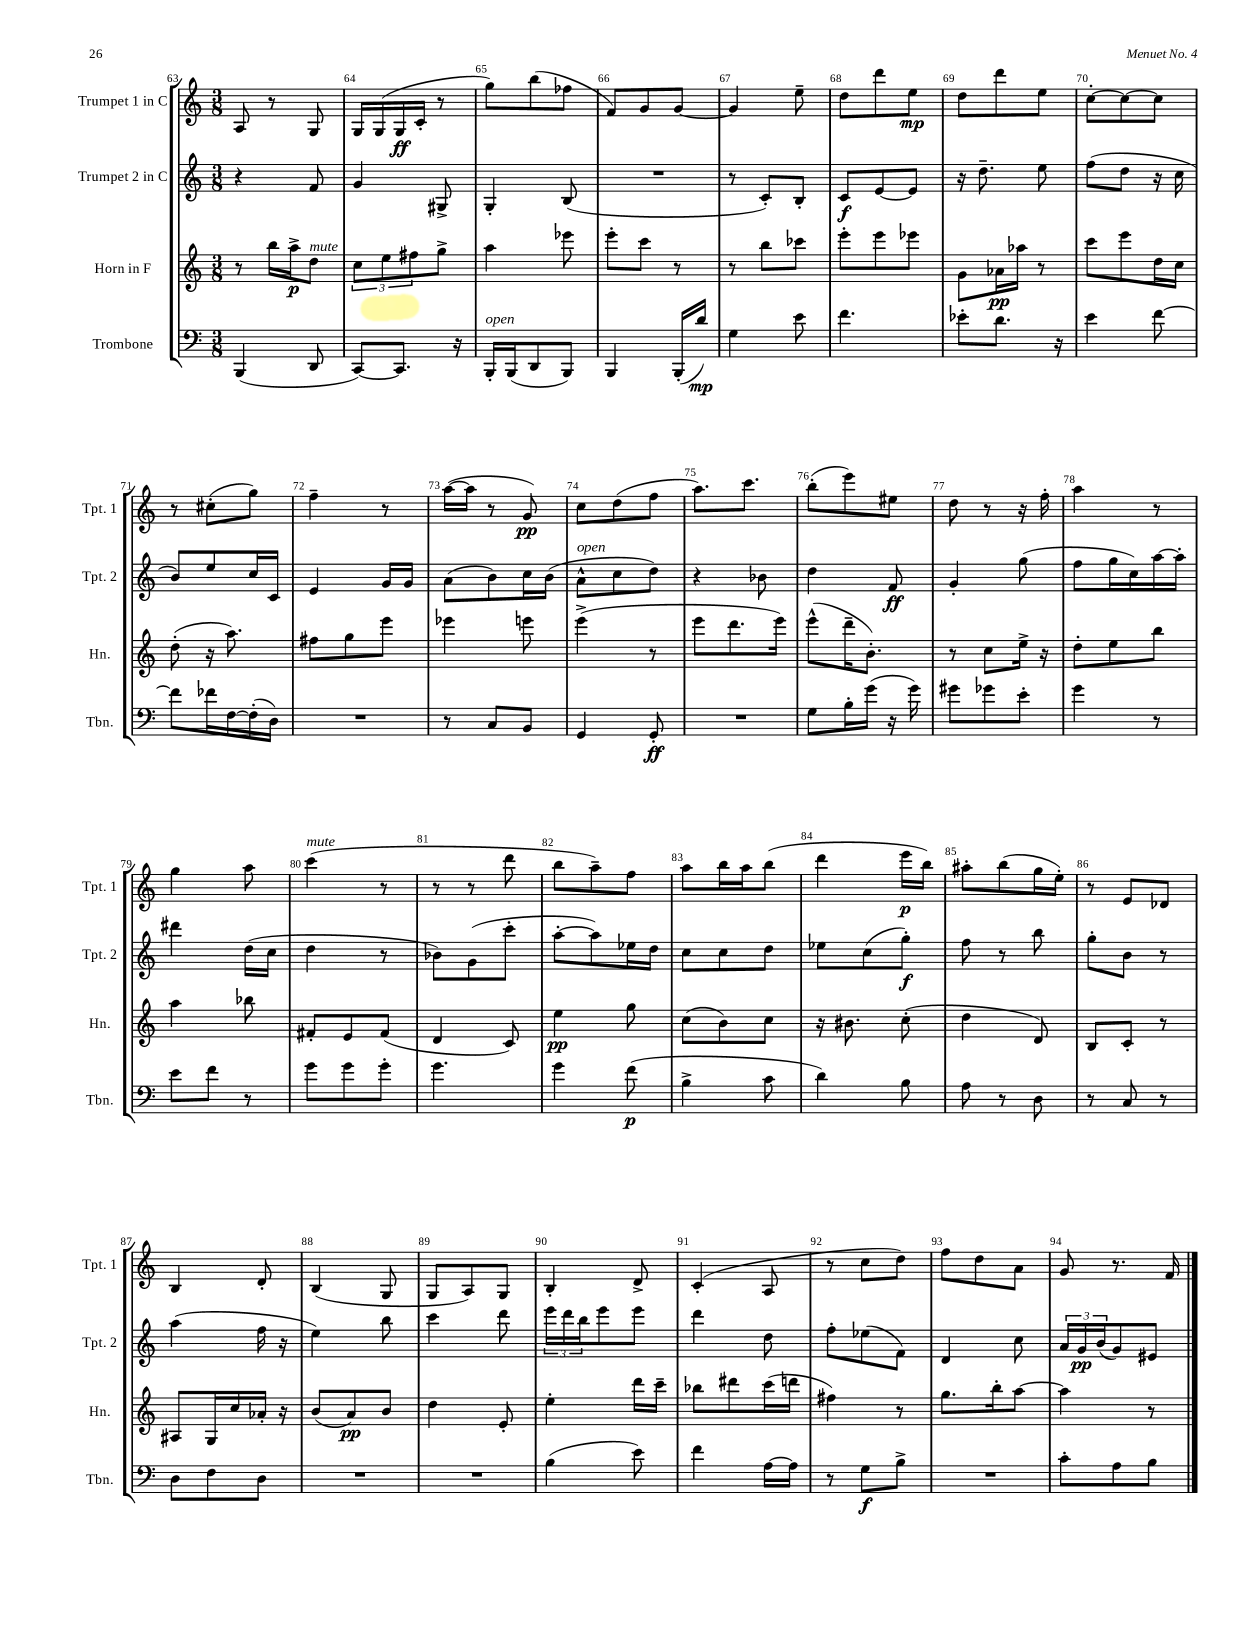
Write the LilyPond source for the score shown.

<<
\new StaffGroup <<
\new Staff = "s0" \with { instrumentName = "Trumpet 1 in C" shortInstrumentName = "Tpt. 1" } {
    \clef treble \key c \major \numericTimeSignature \time 3/8
    a8 r8 g8 |
    g16 g16( g16\ff c'16-. r8 |
    g''8) b''8( fes''8 |
    f'8) g'8 g'8~ |
    g'4 e''8-- |
    d''8 d'''8 e''8\mp |
    d''8 d'''8 e''8 |
    c''8~-. c''8~ c''8 |
    r8 cis''8-.( g''8) |
    f''4-- r8 |
    a''16~( a''16 r8 g'8\pp) |
    c''8 d''8( f''8 |
    a''8.) c'''8. |
    b''8-.( e'''8) eis''8 |
    d''8 r8 r16 f''16-. |
    a''4 r8 |
    g''4 a''8 |
    c'''4^\markup { \italic "mute" }( r8 |
    r8 r8 d'''8 |
    b''8 a''8--) f''8 |
    a''8 b''16 a''16 b''8( |
    d'''4 e'''16\p b''16) |
    ais''8-. b''8( g''16 e''16-.) |
    r8 e'8 des'8 |
    b4 d'8-. |
    b4( g8 |
    g8 a8) g8 |
    b4-. d'8-> |
    c'4-.( a8 |
    r8 c''8 d''8) |
    f''8 d''8 a'8 |
    g'8 r8. f'16 \bar "|." |
}
\new Staff = "s1" \with { instrumentName = "Trumpet 2 in C" shortInstrumentName = "Tpt. 2" } {
    \clef treble \key c \major \numericTimeSignature \time 3/8
    r4 f'8 |
    g'4 gis8-> |
    g4-. b8( |
    R4. |
    r8 c'8-.) b8-. |
    c'8\f e'8~ e'8 |
    r16 d''8.-- e''8 |
    f''8( d''8 r16 c''16 |
    b'8) e''8 c''16 c'16 |
    e'4 g'16 g'16 |
    a'8( b'8) c''16 b'16( |
    a'8-^^\markup { \italic "open" } c''8 d''8) |
    r4 bes'8 |
    d''4 f'8\ff |
    g'4-. g''8( |
    f''8 g''16 c''16) a''16~ a''16-. |
    dis'''4 d''16( c''16 |
    d''4 r8 |
    bes'8) g'8( c'''8-. |
    a''8~-. a''8) ees''16 d''16 |
    c''8 c''8 d''8 |
    ees''8 c''8( g''8-.\f) |
    f''8 r8 b''8 |
    g''8-. b'8 r8 |
    a''4( f''16 r16 |
    e''4) b''8 |
    c'''4 d'''8 |
    \tuplet 3/2 { e'''16 d'''16 b''16 } e'''8 e'''8 |
    d'''4 d''8 |
    f''8-. ees''8( f'8) |
    d'4 c''8 |
    \tuplet 3/2 { a'16 g'16\pp b'16( } g'8) eis'8 \bar "|." |
}
\new Staff = "s2" \with { instrumentName = "Horn in F" shortInstrumentName = "Hn." } {
    \clef treble \key c \major \numericTimeSignature \time 3/8
    r8 b''16 a''16->\p d''8^\markup { \italic "mute" } |
    \tuplet 3/2 { c''8 e''8 fis''8 } g''8-> |
    a''4 ees'''8 |
    e'''8-. c'''8 r8 |
    r8 b''8 ces'''8 |
    e'''8-. e'''8 ees'''8 |
    g'8 aes'16\pp aes''16 r8 |
    c'''8 e'''8 d''16 c''16 |
    d''8-.( r16 a''8.) |
    fis''8 g''8 e'''8 |
    ees'''4 e'''8 |
    e'''4->( r8 |
    e'''8 d'''8. e'''16) |
    e'''8-^( d'''16-- b'8.-.) |
    r8 c''8 e''16-> r16 |
    d''8-. e''8 b''8 |
    a''4 bes''8 |
    fis'8-. e'8 fis'8( |
    d'4 c'8) |
    e''4\pp g''8 |
    c''8( b'8) c''8 |
    r16 bis'8. c''8-.( |
    d''4 d'8) |
    b8 c'8-. r8 |
    ais8 g16 c''16 aes'16-. r16 |
    b'8( a'8\pp) b'8 |
    d''4 e'8-. |
    e''4-. d'''16 c'''16-- |
    bes''8 dis'''8 c'''16( d'''16 |
    fis''4) r8 |
    g''8. b''16-. a''8~ |
    a''4 r8 \bar "|." |
}
\new Staff = "s3" \with { instrumentName = "Trombone" shortInstrumentName = "Tbn." } {
    \clef bass \key c \major \numericTimeSignature \time 3/8
    b,,4( d,8 |
    c,8~) c,8. r16 |
    b,,16-.^\markup { \italic "open" } b,,16( d,8 b,,8) |
    b,,4 b,,16-.( d'16\mp) |
    g4 e'8 |
    f'4. |
    ees'8-. d'8. r16 |
    e'4 f'8~ |
    f'8 fes'16 f16~ f16-.( d16) |
    R4. |
    r8 c8 b,8 |
    g,4 g,8-.\ff |
    R4. |
    g8 b16-. g'16( r16 g'16) |
    gis'8 ges'8 e'8-. |
    g'4 r8 |
    e'8 f'8 r8 |
    g'8 g'8 g'8-. |
    g'4. |
    g'4 f'8\p( |
    b4-> c'8 |
    d'4) b8 |
    a8 r8 d8 |
    r8 c8 r8 |
    d8 f8 d8 |
    R4. |
    R4. |
    b4( e'8) |
    f'4 a16~ a16 |
    r8 g8\f b8-> |
    R4. |
    c'8-. a8 b8 \bar "|." |
}
>>
>>
\layout { \context { \Score currentBarNumber = #63 \override BarNumber.break-visibility = ##(#f #t #t) barNumberVisibility = #all-bar-numbers-visible } }
